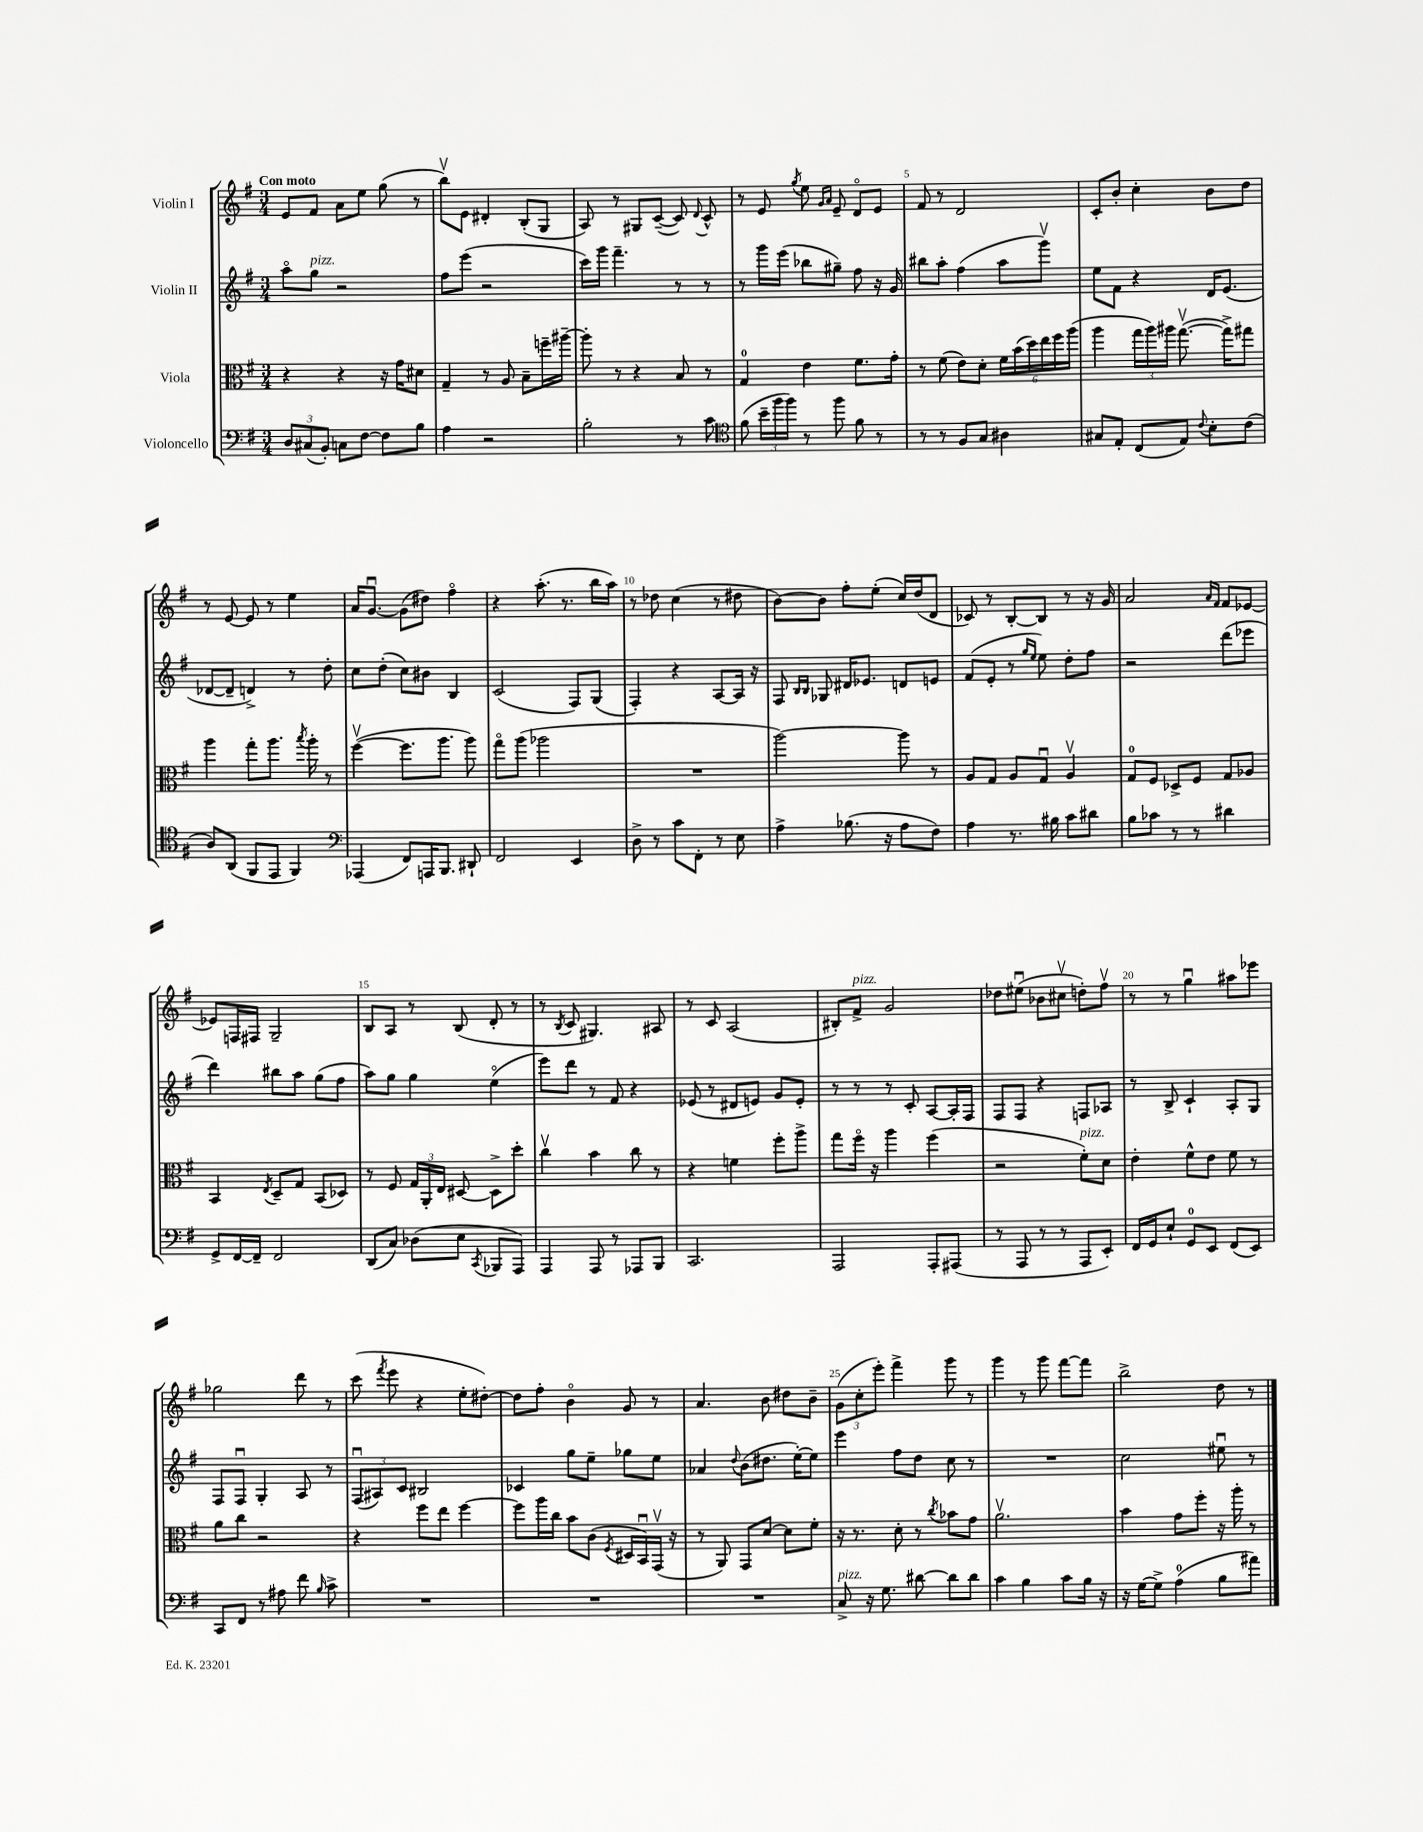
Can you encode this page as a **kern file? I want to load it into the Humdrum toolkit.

**kern	**kern	**kern	**kern
*part4	*part3	*part2	*part1
*staff4	*staff3	*staff2	*staff1
*I"Violoncello	*I"Viola	*I"Violin II	*I"Violin I
*clefF4	*clefC3	*clefG2	*clefG2
*k[f#]	*k[f#]	*k[f#]	*k[f#]
*M3/4	*M3/4	*M3/4	*M3/4
=1	=1	=1	=1
!	!	!	!LO:TX:a:B:t=Con moto
12D/L	4r	8aa\L	8e/L
(12C#X/	.	.	.
!	!	!LO:TX:a:i:t=pizz.	!
.	.	8gg\J	8f#/J
12BB'/J)	.	.	.
8Cn\L	4r	2r	8a\L
[8F#\J	.	.	8ee\J
8F#\L]	16r	.	(8gg\
.	16g\KL	.	.
8B\J	8d#X\J	.	8r
=2	=2	=2	=2
4A\	4G~/	8ff#\L	8bbv\L)
.	.	(8eee\J	8e\J
2r	8r	2r	4d#X'/
.	8A/	.	.
.	8B~\L	.	(8B'/L
.	16ffn~\L	.	8G/J
.	[16aa#X~\JJ	.	.
=3	=3	=3	=3
2B'\	8aa#'\]	16ccc\LL)	8A/)
.	.	16ggg\JJ	.
.	8r	4.fff#~\	8r
.	4r	.	8G#X/L
.	.	.	([8c~/J
8r	8B/	8r	8c/])
.	.	.	8qqd/
8c\	8r	8r	8c^^/
=4	=4	=4	=4
*clefC4	*	*	*
(8f#\	4G/	8r	8r
24b~\LL	.	16ggg\LL	8e/
24ff#\	.	.	.
.	.	(16eee\JJ	.
24ff#\JJ)	.	.	.
.	.	.	8qgg/
8r	4e\	8bb-X\L	8ee\
.	.	.	16qqg/LL
.	.	.	16qqa/JJ
8ff#\	.	8gg#X~\J)	8e~/
8f#\	8.f#\L	8ff#\	8d/L
8r	.	16r	8e/J
.	16g'\Jk	16g/	.
=5	=5	=5	=5
8r	8r	8bb#X\L	8f#/
8r	(8f#\	8aa'\J	8r
8F#/L	8e\L)	(4ff#\	2d/
8G/J	8d'\J	.	.
4A#X\	24f#\LL	8aa\L	.
.	(24b\	.	.
.	24dd\)	.	.
.	24ee\	8gggv\J)	.
.	24ff#\	.	.
.	(24aa\JJ	.	.
=6	=6	=6	=6
8G#X/L	4aa\	8ee\L	8c'/L
8E'/J	.	8f#\J	8b'/J
(8C/L	24gg\LL	4r	4cc'\
.	24aa\)	.	.
.	24aa#X\JJ	.	.
8E/J)	([8.ggv\	.	.
8qqc/	.	.	.
8B'\L	.	16d/KL	8b\L
.	16gg^\KL])	(8.e/J	.
(8c\J	8gg#X\J	.	8dd\J
!!LO:LB:g=z
=7	=7	=7	=7
8A/L)	4aa\	[8d-X/L	8r
(8AA/J	.	8d-~/J]	[8e/
8FF#/L	8gg'\L	4dn^/)	8e/]
8EE/J	8.aa\J	.	8r
4FF#/)	.	8r	4ee\
.	8qbb/	.	.
.	16aa'\	.	.
.	8r	8dd'\	.
=8	=8	=8	=8
*clefF4	*	*	*
(4AAA-X/	([4ff#v\	8cc\L	16a/KL
.	.	.	[8.gu/J
.	.	(8dd'\J	.
8FF#/L)	8.ff#\L]	8cc\L)	(8g\L]
16AAAn/K	.	8b#X\J	8dd#X\J)
8.BBB/J	8.aa\J	.	.
.	.	4B/	4ff#\
8DD#X`/	8aa\)	.	.
=9	=9	=9	=9
2FF#/	8gg\L	(2c/	4r
.	(8aa\J	.	.
.	2aa-X\	.	(8.aa'\
.	.	.	8.r
4EE/	.	8F#/L)	.
.	.	(8G/J	16bb\LL
.	.	.	16aa\JJ)
=10	=10	=10	=10
8D^\	2.r	4F#'/)	8r
8r	.	.	8dd-X\
8c\L	.	4r	(4cc\
8FF#'\J	.	.	.
8r	.	[8A/L	8r
8E\	.	16A/Jk]	8dd#X\
.	.	16r	.
=11	=11	=11	=11
4A^\	[2aa\)	8F#/	[8b\L)
.	.	16qqB/LL	.
.	.	16qqB/JJ	.
.	.	8G-X/	8b\J]
(8.B-X\	.	16d#X/KL	8ff#'\L
.	.	8.e-X/J	.
.	.	.	(8ee'\J
16r	.	.	.
8A\L	8aa\]	8dn/L	16cc/LL)
.	.	.	(16dd/J
8F#\J)	8r	8en/J	8d/J
=12	=12	=12	=12
4A\	8A/L	(8f#/L	8c-X/)
.	8G/J	8e'/J	8r
8.r	8A/L	8r	[8B'/L
.	.	16qqgg/LL	.
.	.	16qqee/JJ	.
.	8Gu/J	8ee\)	8B/J]
16B#X\	.	.	.
8c\L	4Av/	8dd'\L	8r
8d#X\J	.	8ff#\J	16r
.	.	.	16g/
=13	=13	=13	=13
8B\L	8G/L	2r	2a/
8c-X\J	8F#/J	.	.
8r	8D-X^/L	.	.
8r	8F#/J	.	.
.	.	.	16qqa/LL
.	.	.	16qqf#/JJ
4d#X\	8G/L	(8ddd\L	8f#/L
.	8A-X/J	8eee-X\J	[8e-X/J
!!LO:LB:g=z
=14	=14	=14	=14
8GG^/L	4BB/	4ddd\)	8e-X/L]
[16FF#/L	.	.	16Fn/L
16FF#~/JJ]	.	.	16F#X/JJ
.	8qE/	.	.
2FF#/	8D~/L	8bb#X\L	2G~/
.	8G/J	8aa\J	.
.	(8BB/L	(8gg\L	.
.	8D-X/J)	8ff#\J	.
=15	=15	=15	=15
(8DD/L	8r	8aa\L)	8B/L
8C/J)	8F#/	8gg\J	8A/J
(8D-X\L	24G/LL	4gg\	8r
.	24AA'/	.	.
.	24E/JJ	.	.
8E\J	[8D#X/	.	(8B/
8qCC/	.	.	.
8BBB-X/L	8D#^\L]	(4ee\	8d'/
8AAA/J)	8dd'\J	.	8r
=16	=16	=16	=16
4AAA/	4ccv\	8eee\L)	8r
.	.	.	8qB/
.	.	8ddd\J	8c/
8AAA/	4b\	8r	4.G#X/)
8r	.	8f#/	.
8AAA-X/L	8cc\	4r	.
8BBB/J	8r	.	8A#X/
=17	=17	=17	=17
2.CC/	4r	(8e-X/	8r
.	.	8r	8c/
.	4fn\	8d#X/L	(2A/
.	.	8en/J)	.
.	8ff#'\L	8g/L	.
.	8aa^\J	8e'/J	.
=18	=18	=18	=18
2AAA/	8gg\L	8r	8B#X'/L)
!	!	!	!LO:TX:a:i:t=pizz.
.	16ff#\Jk	8r	8f#^/J
.	16r	.	.
.	4aa\	8r	2g/
.	.	8c'/	.
8AAA'/L	(4ff#\	[8A/L	.
(8AAA#X/J	.	16A'/L]	.
.	.	16F#/JJ	.
=19	=19	=19	=19
8r	2r	8F#/L	8dd-X\L
8AAA/	.	8F#/J	(8ee#Xu\J
8r	.	4r	8b-X\L
8r	.	.	8cc#Xv\J
!	!LO:TX:a:i:t=pizz.	!	!
8AAA/L	8f#'\L)	8Fn/L	8ddn'\L)
8EE'/J)	8d\J	8A-X/J	8ff#v\J
=20	=20	=20	=20
16FF#/LL	4e'\	8r	8r
16GG/J	.	.	.
8E`/J	.	8B^/	8r
8GG/L	8f#^^\L	4c`/	4ggu\
8EE/J	8e\J	.	.
(8FF#/L	8f#\	8A'/L	8aa#X\L
8EE/J)	8r	8G/J	8eee-X\J
!!LO:LB:g=z
=21	=21	=21	=21
8CC/L	8a\L	8F#/L	2gg-X\
8FF#/J	8cc\J	8F#u/J	.
8r	2r	4G'/	.
8A#X\	.	.	.
8f#\	.	8A/	8ddd\
16qqB/	.	.	.
8c^\	.	8r	8r
=22	=22	=22	=22
2.r	4r	(12F#u/L	(8ccc\
.	.	12A#X/)	.
.	.	.	8qfff#/
.	.	.	8eee\
.	.	12c/J	.
.	8ff#\L	2B#X/	4r
.	8ee\J	.	.
.	[4ff#\	.	8ee'\L
.	.	.	[8dd#X'\J)
=23	=23	=23	=23
2.r	8ff#\L]	4c-X/	8dd#\L]
.	16aa\L	.	8ff#'\J
.	16cc\JJ	.	.
.	8b\L	8gg\L	4b\
.	(8c\J	8ee~\J	.
.	8qF#/	.	.
.	16D#X/LL	8gg-X\L	8g/
.	16BBu/)	.	.
.	(16GGv/JJ	8ee\J	8r
.	16r	.	.
=24	=24	=24	=24
2.r	8r	4a-X/	4.a/
.	8AA/)	.	.
.	.	8qqdd/	.
.	8GG/L	(8b\L	.
.	[8d/J	8.dd#X\J	8b\
.	8d\L]	.	8dd#X\L
.	.	[16ee'\KL)	.
.	8f#'\J	8ee\J]	8b~\J
=25	=25	=25	=25
!LO:TX:a:i:t=pizz.	!	!	!
8C^/	16r	4eee\	(12g\L
.	8.r	.	.
.	.	.	12cc'\
16r	.	.	.
.	.	.	12eee'\J)
8.G\	.	.	.
.	8d'\	8ff#\L	4fff#^\
[8d#X\	8r	8dd\J	.
.	8qcc/	.	.
8d#\L]	8b-X\L	8cc\	8ggg\
8d#\J	8g\J	8r	8r
=26	=26	=26	=26
4c\	2.av\	2.r	4ggg\
4B\	.	.	8r
.	.	.	8ggg\
8c\L	.	.	[8fff#\L
16B\Jk	.	.	8fff#\J]
16r	.	.	.
=27	=27	=27	=27
16r	4b\	2cc\	2bb^\
[16G\KL	.	.	.
8G^\J]	.	.	.
(4A\	8g\L	.	.
.	8ff#'\J	.	.
8B\L	16r	8ee#Xu\	8dd\
.	16aa'\	.	.
8a#X\J)	8r	8r	8r
==	==	==	==
*-	*-	*-	*-
